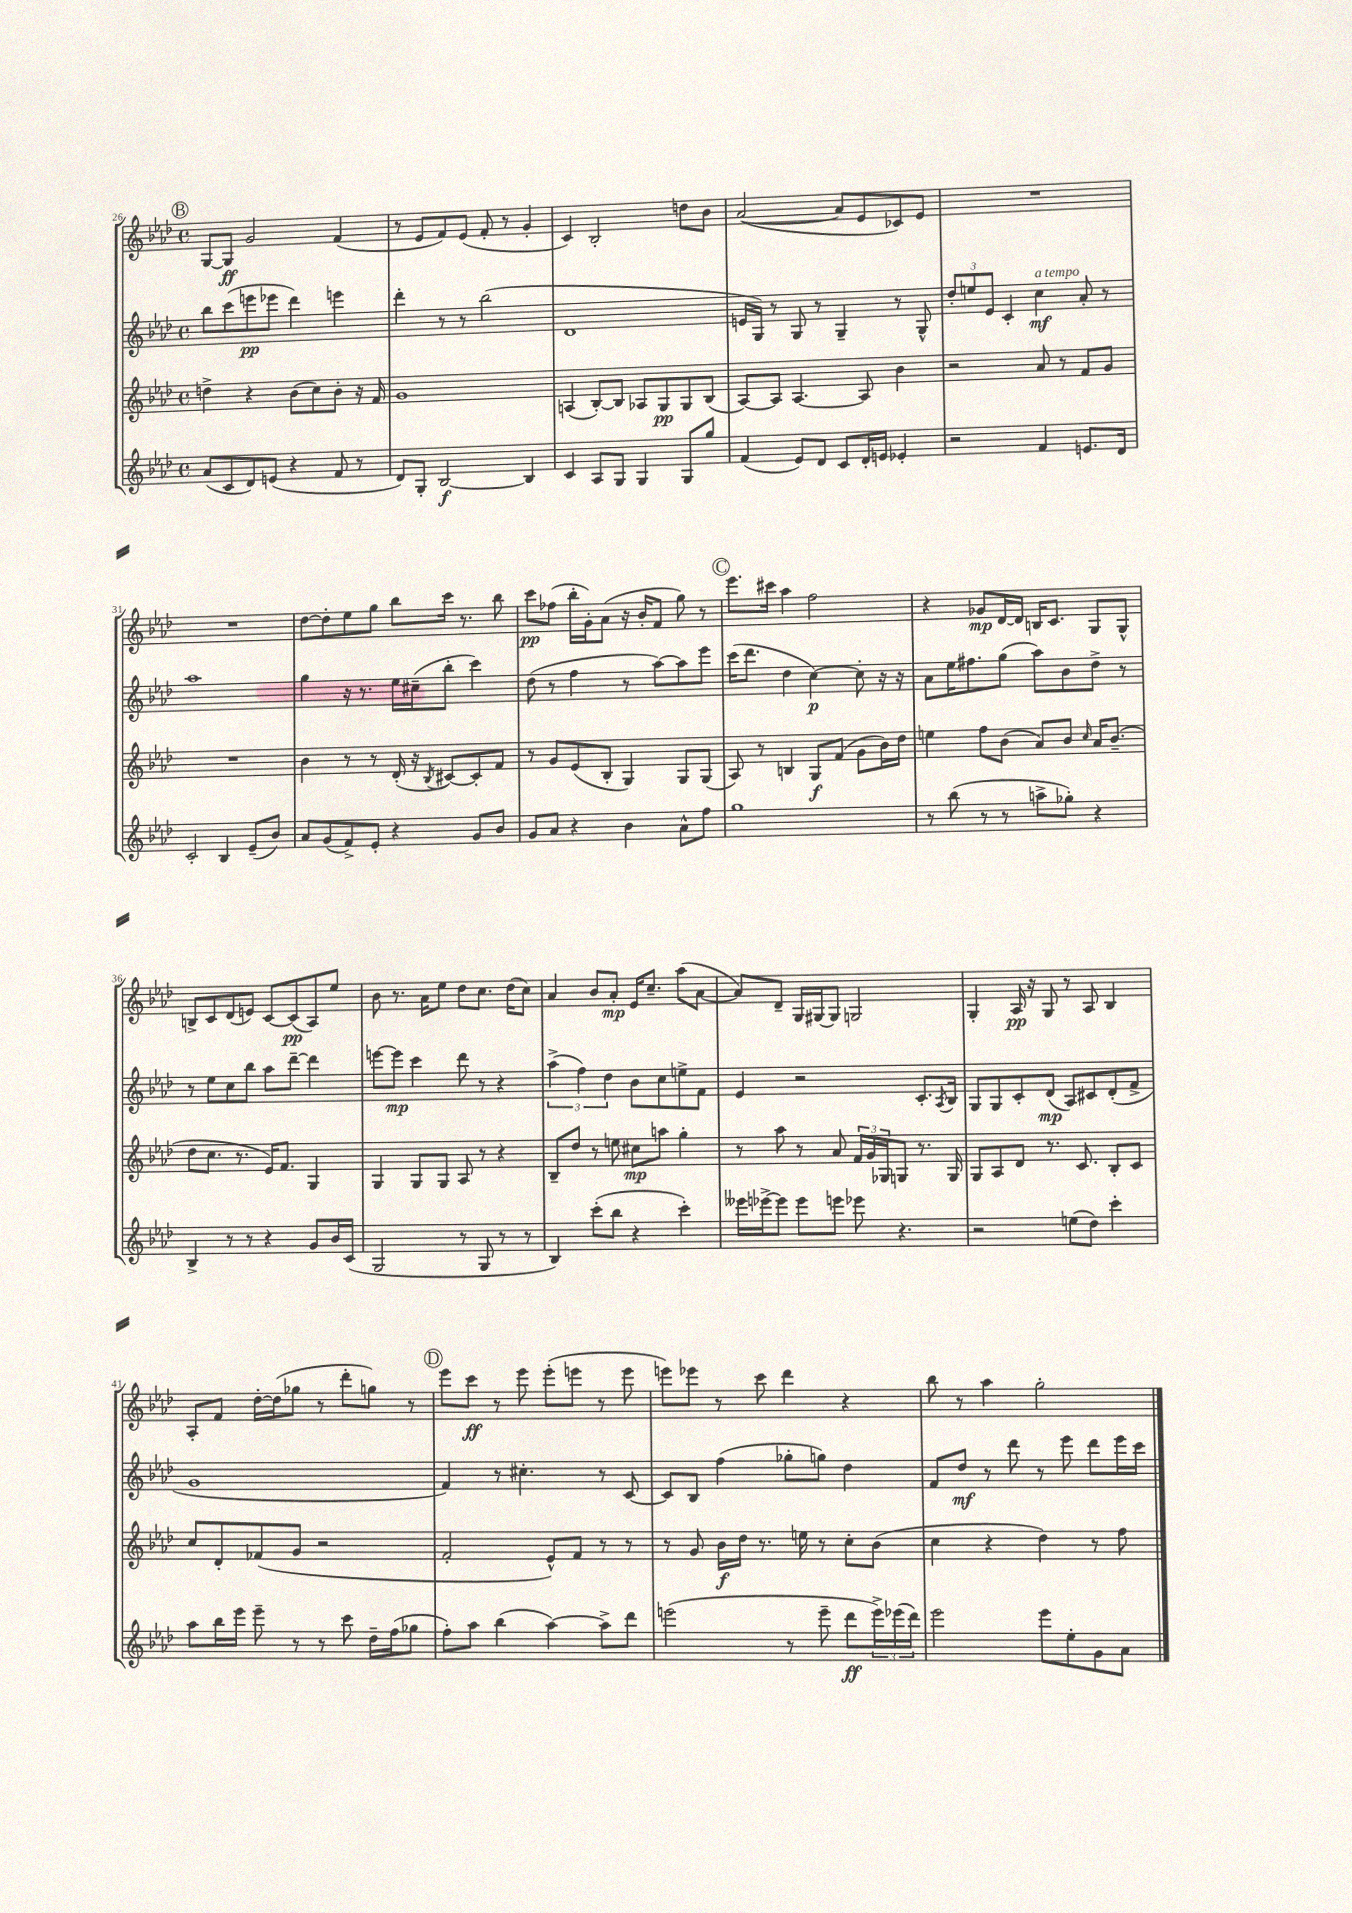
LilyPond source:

<<
\new StaffGroup <<
\new Staff = "s0" {
    \clef treble \key aes \major \defaultTimeSignature \time 4/4
    \mark \markup { \circle "B" } g8~ g8\ff g'2 f'4( |
    r8 ees'8 f'8) ees'8( f'8-. r8 g'4-. |
    c'4) bes2-. d''8 bes'8 |
    aes'2~( aes'8 ees'8 ces'8) ees'8 |
    R1 |
    R1 |
    des''8~ des''8-. ees''8 g''8 bes''8 c'''16 r8. bes''8 |
    c'''8\pp fes''8( bes''16-. g'16-.) aes'8( r16 bes'16-. f'8 g''8) r8 |
    \mark \markup { \circle "C" } ees'''8. cis'''16 aes''4 f''2 |
    r4 ges'8\mp des'16~ des'16 b16 c'8. g8 g8-^ |
    b8-> c'8 des'8( e'8) c'8~ c'8\pp( aes8) ees''8 |
    bes'8 r8. aes'16 ees''8 des''8 c''8. des''16( c''8) |
    aes'4 bes'8 aes'8-.\mp ees'16 c''8.-- aes''8( aes'8~ |
    aes'8) des'8-- g16 gis16~ gis8 g2 |
    g4-. aes16\pp r16 g8 r8 aes8 bes4 |
    aes8-. f'8 des''16~-. des''16( ges''8 r8 des'''8-. g''8) r8 |
    \mark \markup { \circle "D" } ees'''8 c'''8\ff r8 ees'''8 ees'''8-.( e'''8 r8 e'''8 |
    e'''8) ees'''8 r8 c'''8 des'''4 r4 |
    bes''8 r8 aes''4 g''2-. \bar "|." |
}
\new Staff = "s1" {
    \clef treble \key aes \major \defaultTimeSignature \time 4/4
    \mark \markup { \circle "B" } bes''8 c'''8( e'''8\pp ees'''8 des'''4) e'''4 |
    des'''4-. r8 r8 bes''2( |
    des'1 |
    e'16 g16) r8 g8 r8 g4-- r8 g8-^ |
    \tuplet 3/2 { des''8-. e''8 ees'8 } c'4-. c''4\mf^\markup { \italic "a tempo" } aes'8-. r8 |
    aes''1 |
    g''4 r16 r8. ees''16 cis''16--( bes''8-. c'''4) |
    des''8( r8 f''4 r8 aes''8~) aes''8 ees'''8 |
    \mark \markup { \circle "C" } c'''16( des'''8. des''4 c''4~\p) c''8-. r16 r16 |
    aes'8 ees''16 fis''8. g''8( aes''8) bes'8 des''8-> r8 |
    r8 ees''8 c''8 bes''8 aes''8 des'''8~-- des'''4 |
    e'''8~ e'''8\mp c'''4 des'''8 r8 r4 |
    \tuplet 3/2 { aes''4->( f''4) des''4 } bes'8 c''8 e''8-> f'8 |
    ees'4 r2 c'8.-. \acciaccatura { aes8 } bes16 |
    g8 g8 c'8-. des'8\mp( aes8) cis'8 des'8-.( f'8-> |
    g'1 |
    \mark \markup { \circle "D" } f'4) r8 cis''4.-. r8 c'8~ |
    c'8 bes8 f''4( ges''8-. g''8) des''4 |
    f'8 des''8\mf r8 des'''8 r8 ees'''8 des'''8 ees'''16 c'''16 \bar "|." |
}
\new Staff = "s2" {
    \clef treble \key aes \major \defaultTimeSignature \time 4/4
    \mark \markup { \circle "B" } d''4-> r4 bes'8( c''8) bes'8-. r16 f'16 |
    g'1 |
    a4( bes8~-.) bes8 aes8 g8\pp g8 bes8( |
    aes8~) aes8 aes4.~ aes8 bes'4 |
    r2 aes'8 r8 f'8 g'8 |
    R1 |
    bes'4 r8 r8 des'16-.( r16 \acciaccatura { bes8 } cis'8~) cis'8-. f'8 |
    r8 g'8 ees'8( bes8-. g4) g8 g8( |
    \mark \markup { \circle "C" } aes8) r8 b4 g8\f f'8( g'8 bes'16) des''16 |
    e''4 f''8 bes'8( aes'8) bes'8 \grace { c''16 } aes'16 bes'8.--( |
    des''8 c''8. r8. ees'16) f'8. g4 |
    g4 g8 g8 aes8 r8 r4 |
    bes8-- des''8 r8 e''8 cis''8\mp a''8 g''4-. |
    r8 aes''8 r8 aes'8 \tuplet 3/2 { f'16 g'16 ges16 } g8 r8. g16 |
    g8 aes8 des'8 r8. c'8. bes8-. c'8 |
    c''8 des'8-. fes'8( g'8 r2 |
    \mark \markup { \circle "D" } f'2-. ees'8-^) f'8 r8 r8 |
    r8 g'8 bes'16\f des''16 r8. e''16 r8 c''8-. bes'8( |
    c''4 r4 des''4) r8 f''8 \bar "|." |
}
\new Staff = "s3" {
    \clef treble \key aes \major \defaultTimeSignature \time 4/4
    \mark \markup { \circle "B" } aes'8( c'8 des'8) e'8( r4 f'8 r8 |
    des'8) g8-. bes2~\f bes4 |
    c'4 aes8 g8 g4 g8 g''8 |
    f'4( ees'8) des'8 c'8 des'16-. e'16 ees'4-. |
    r2 f'4 e'8. des'16 |
    c'2-. bes4 ees'8--( bes'8) |
    aes'8 g'8( f'8->) ees'8-. r4 g'8 bes'8 |
    g'8 aes'8 r4 bes'4 aes'8-^ f''8 |
    \mark \markup { \circle "C" } g''1 |
    r8 bes''8( r8 r8 a''8-> ges''8-.) r4 |
    bes4-> r8 r8 r4 g'8 bes'16 c'16( |
    g2 r8 g8 r8 r8 |
    bes4) c'''8-.( bes''8 r4 c'''4-.) |
    eeses'''16 ees'''16~-> ees'''8 ees'''8 e'''8 ees'''8 r4. |
    r2 e''8( des''8) c'''4-. |
    aes''8 bes''16 ees'''16 ees'''8-- r8 r8 c'''8 des''16-- f''16( ges''8 |
    \mark \markup { \circle "D" } f''8-.) aes''8 bes''4( aes''4~) aes''8-> des'''8 |
    e'''2( r8 e'''8-- des'''8\ff \tuplet 3/2 { e'''16->) ees'''16( des'''16) } |
    ees'''2 ees'''8 ees''8-. g'8 aes'8 \bar "|." |
}
>>
>>
\layout { \context { \Score currentBarNumber = #26 } }
